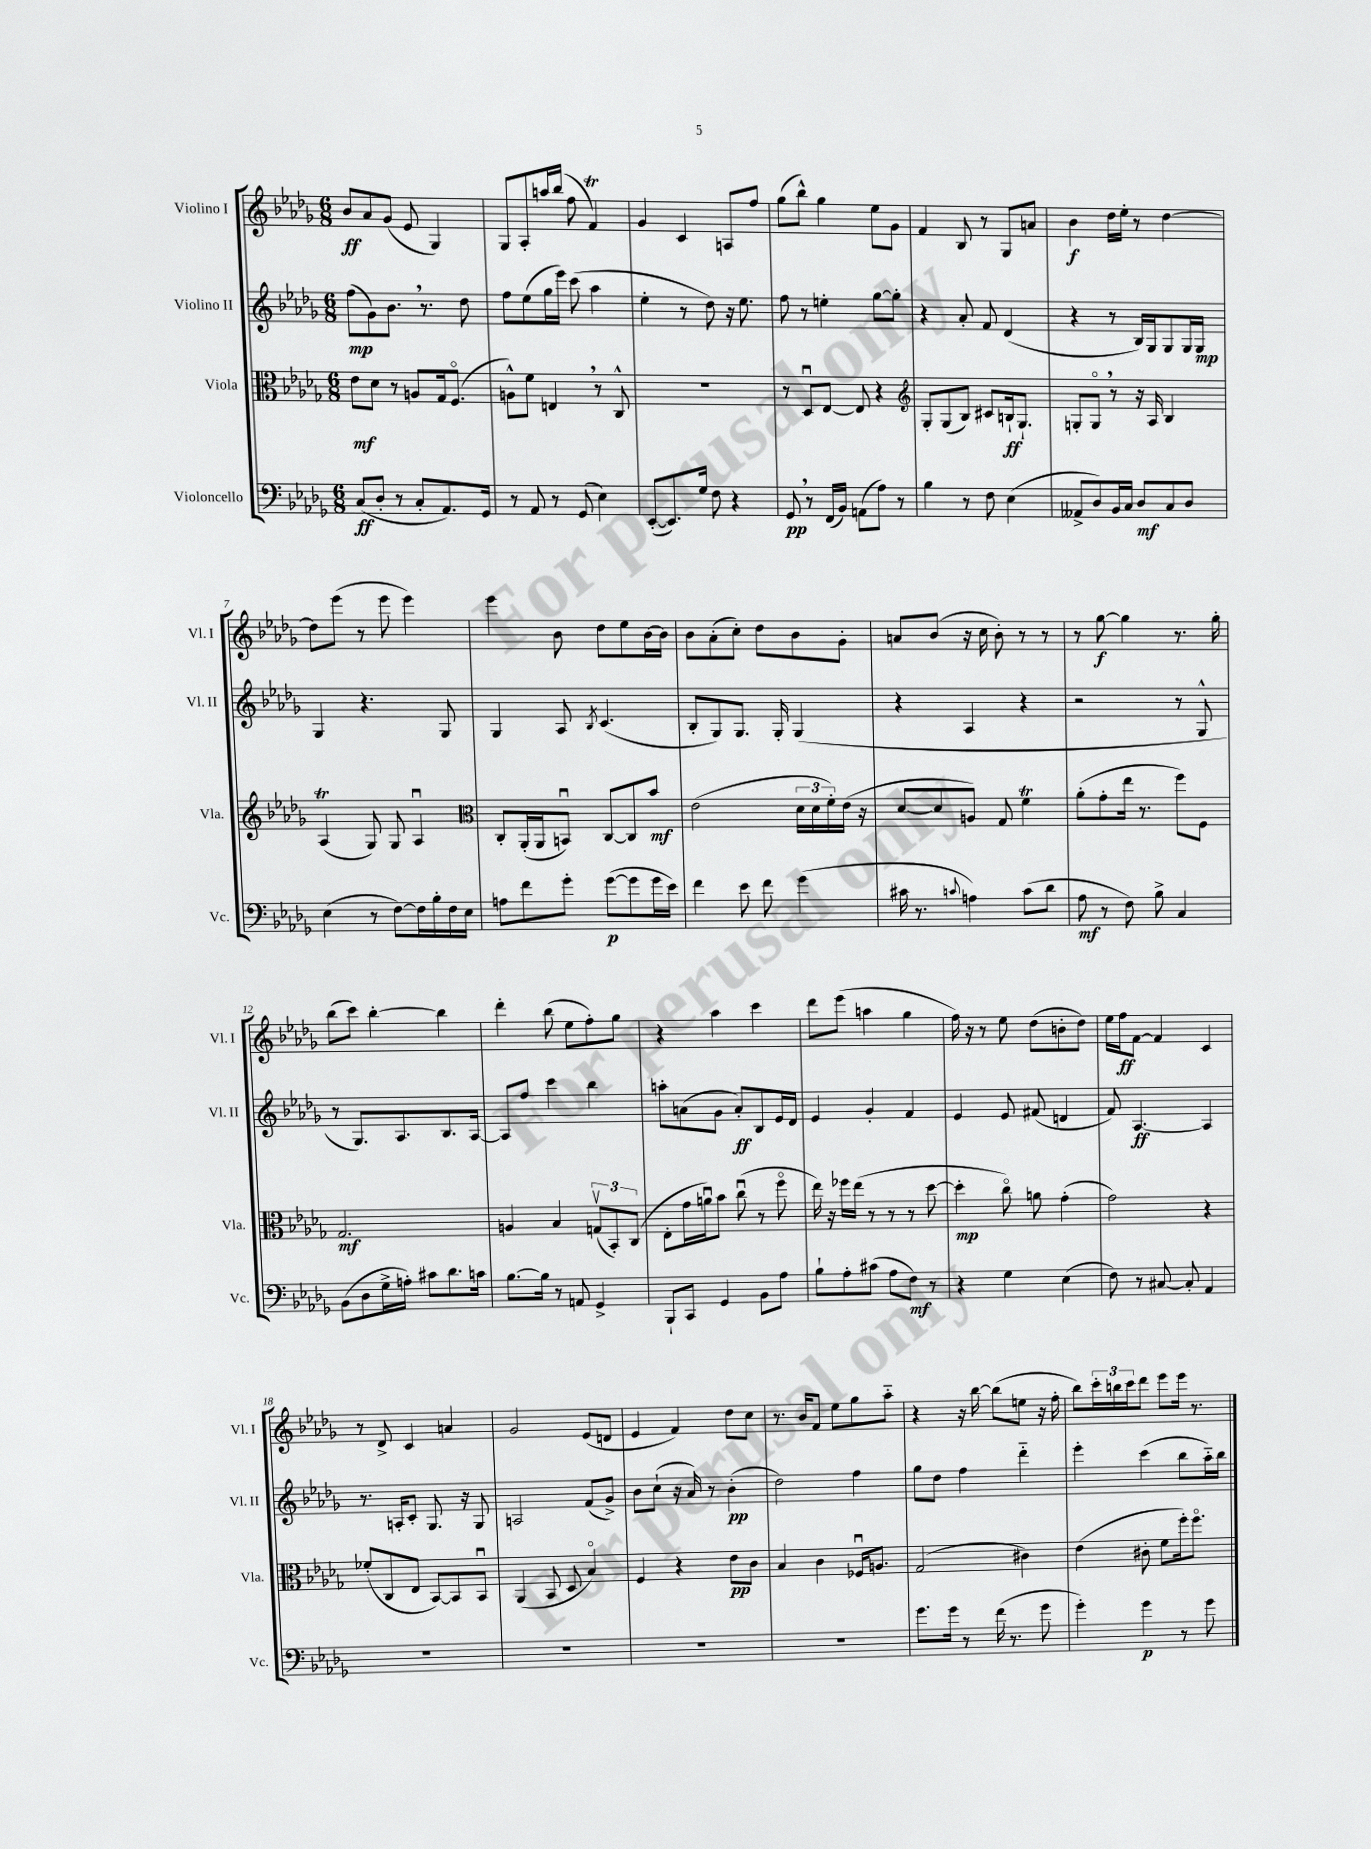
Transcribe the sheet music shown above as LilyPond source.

<<
\new StaffGroup <<
\new Staff = "s0" \with { instrumentName = "Violino I" shortInstrumentName = "Vl. I" } {
    \clef treble \key des \major \numericTimeSignature \time 6/8
    bes'8\ff aes'8 ges'8( ees'8 ges4) |
    ges8 aes8-. a''16 bes''16( f''8 f'4\trill) |
    ges'4 c'4 a8 f''8 |
    ges''8( bes''8-^) ges''4 ees''8 ges'8 |
    f'4 bes8 r8 ges8 a'8 |
    bes'4\f des''16 ees''16-. r8 des''4~ |
    des''8 ees'''8( r8 ees'''8 ees'''4) |
    ees'''4 bes'8 des''8 ees''8 bes'16~ bes'16 |
    bes'8 aes'8-.( c''8-.) des''8 bes'8 ges'8-. |
    a'8 bes'8( r16 c''16 bes'8-.) r8 r8 |
    r8 ges''8~\f ges''4 r8. ges''16-. |
    bes''8( c'''8) bes''4~-. bes''4 |
    des'''4-. bes''8( ees''8 f''8-.) ges''8 |
    r4 aes''4 c'''4 |
    des'''8 ees'''8( a''4 ges''4 |
    f''16) r16 r8 ees''8 des''8( b'8-. des''8) |
    ees''16 f''16\ff f'8~ f'4 c'4 |
    r8 des'8-> c'4 a'4 |
    ges'2 ees'8( d'8 |
    ees'4 f'4) des''8 c''8 |
    r8. bes'16 f'8 ees''8 ges''8 aes''8-_ |
    r4 r16 bes''16~ bes''8( e''8 r16 f''16-. |
    bes''8) \tuplet 3/2 { c'''16-. b''16 c'''16 } des'''8 ees'''8 ees'''16 r8. \bar "|." |
}
\new Staff = "s1" \with { instrumentName = "Violino II" shortInstrumentName = "Vl. II" } {
    \clef treble \key des \major \numericTimeSignature \time 6/8
    f''8\mp( ges'8) bes'8. \breathe r8. des''8 |
    f''8 ees''8( ges''16 ees'''16) c'''8( aes''4 |
    ees''4-. r8 des''8) r16 ees''8. |
    f''8 r8 e''4-. ges''8~ ges''8-. |
    r4 aes'8-. f'8 des'4( |
    r4 r8 bes16) ges16 ges8 ges16 ges16\mp |
    ges4 r4. ges8 |
    ges4 aes8 \acciaccatura { bes8 } c'4.( |
    bes8-. ges8) ges8. ges16-. ges4( |
    r4 aes4 r4 |
    r2 r8 ges8-^ |
    r8 ges8.) aes8. bes8. aes16~ |
    aes8 f''8 c'''4 bes''4 |
    a''8-. a'8( ges'8 a'8-.\ff) bes8 ees'16 des'16 |
    ees'4 ges'4-. f'4 |
    ees'4 ees'8 fis'8( d'4 |
    f'8) aes4.~\ff aes4 |
    r8. a16-. c'8-. ges8. r16 ges8 |
    a2 f'8( ges'8->) |
    bes'8 c''8-!( r16 aes'16) r8 bes'4-.\pp( |
    des''2) f''4 |
    ges''8 des''8 f''4 des'''4-_ |
    ees'''4-. c'''4( bes''8 aes''16-_) bes''16 \bar "|." |
}
\new Staff = "s2" \with { instrumentName = "Viola" shortInstrumentName = "Vla." } {
    \clef alto \key des \major \numericTimeSignature \time 6/8
    ees'8\mf des'8 r8 a8 ges16 f8.\flageolet( |
    a8-^) f'8 e4 \breathe r8 c8-^ |
    R2. |
    r8 des8\downbow ees8~ ees8 r4 |
    \clef treble ges8-. ges8( bes8) cis'8 b16-!\ff ges8.-! |
    g8-. g8\flageolet \breathe r8 r16 aes16 bes4 |
    aes4\trill( ges8) ges8 aes4\downbow |
    \clef alto c8-. aes,16-.( aes,16 b,8\downbow) c8~ c8 bes'8\mf |
    ees'2( \tuplet 3/2 { des'16 des'16 f'16-.) } ees'16( r16 |
    des'8~ des'8 a8) ges8 f'4\trill |
    aes'8-.( ges'8-. ees''16 r8. f''8) f8 |
    ges2.\mf |
    a4 bes4 \tuplet 3/2 { g8\upbow( bes,8-.) c8( } |
    ees8-. ges'16 a'16\downbow) bes'8 c''8\downbow( r8 f''8\flageolet |
    ees''16) r16 fes''16 ees''16( r8 r8 r8 des''8~ |
    des''4-.\mp c''8\flageolet) a'8 ges'4-.( |
    ges'2) r4 |
    fes'8-.( c8 ees8 bes,8~) bes,8 bes,8\downbow |
    aes,4( bes,8 des8 bes4\flageolet) |
    f4 r4 ees'8\pp c'8 |
    bes4 c'4 fes16\downbow a8. |
    ges2( cis'4) |
    ees'4( cis'8-. f'8 f''16-.) f''8.\flageolet \bar "|." |
}
\new Staff = "s3" \with { instrumentName = "Violoncello" shortInstrumentName = "Vc." } {
    \clef bass \key des \major \numericTimeSignature \time 6/8
    c8\ff( des8-. r8 c8-. aes,8.) ges,16 |
    r8 aes,8 r8 ges,8( ees4) |
    ees,8~-.( ees,8.) ges16 f8 r4 |
    ges,8\pp \breathe r8 f,16( bes,16) a,8( aes8) r8 |
    bes4 r8 f8 ees4( |
    aeses,8-> des8) bes,16 c16 des8\mf c8 des8 |
    ees4( r8 f8~) f16 bes16-. f16 ees16 |
    a8 f'8 ges'8-. ges'8~\p( ges'8 ges'16 ees'16) |
    f'4 ees'8 f'8 ges'4( |
    cis'16 r8. \appoggiatura { c'8 } a4) c'8( des'8 |
    aes8\mf r8 f8) bes8-> c4 |
    bes,8( des8 ges16-> a16-.) cis'8 des'8. c'16 |
    bes8.~ bes16 r8 a,8 ges,4-> |
    bes,,8-! c,8 ges,4 bes,8 aes8 |
    bes8-! aes8-. cis'8( aes8 f8\mf) r8 |
    r4 ges4 ees4( |
    f8) r8 cis8~ cis8-. aes,4 |
    R2. |
    R2. |
    R2. |
    R2. |
    ges'8. ges'16 r8 f'16( r8. ges'8 |
    ges'4-.) ges'4\p r8 ges'8 \bar "|." |
}
>>
>>
